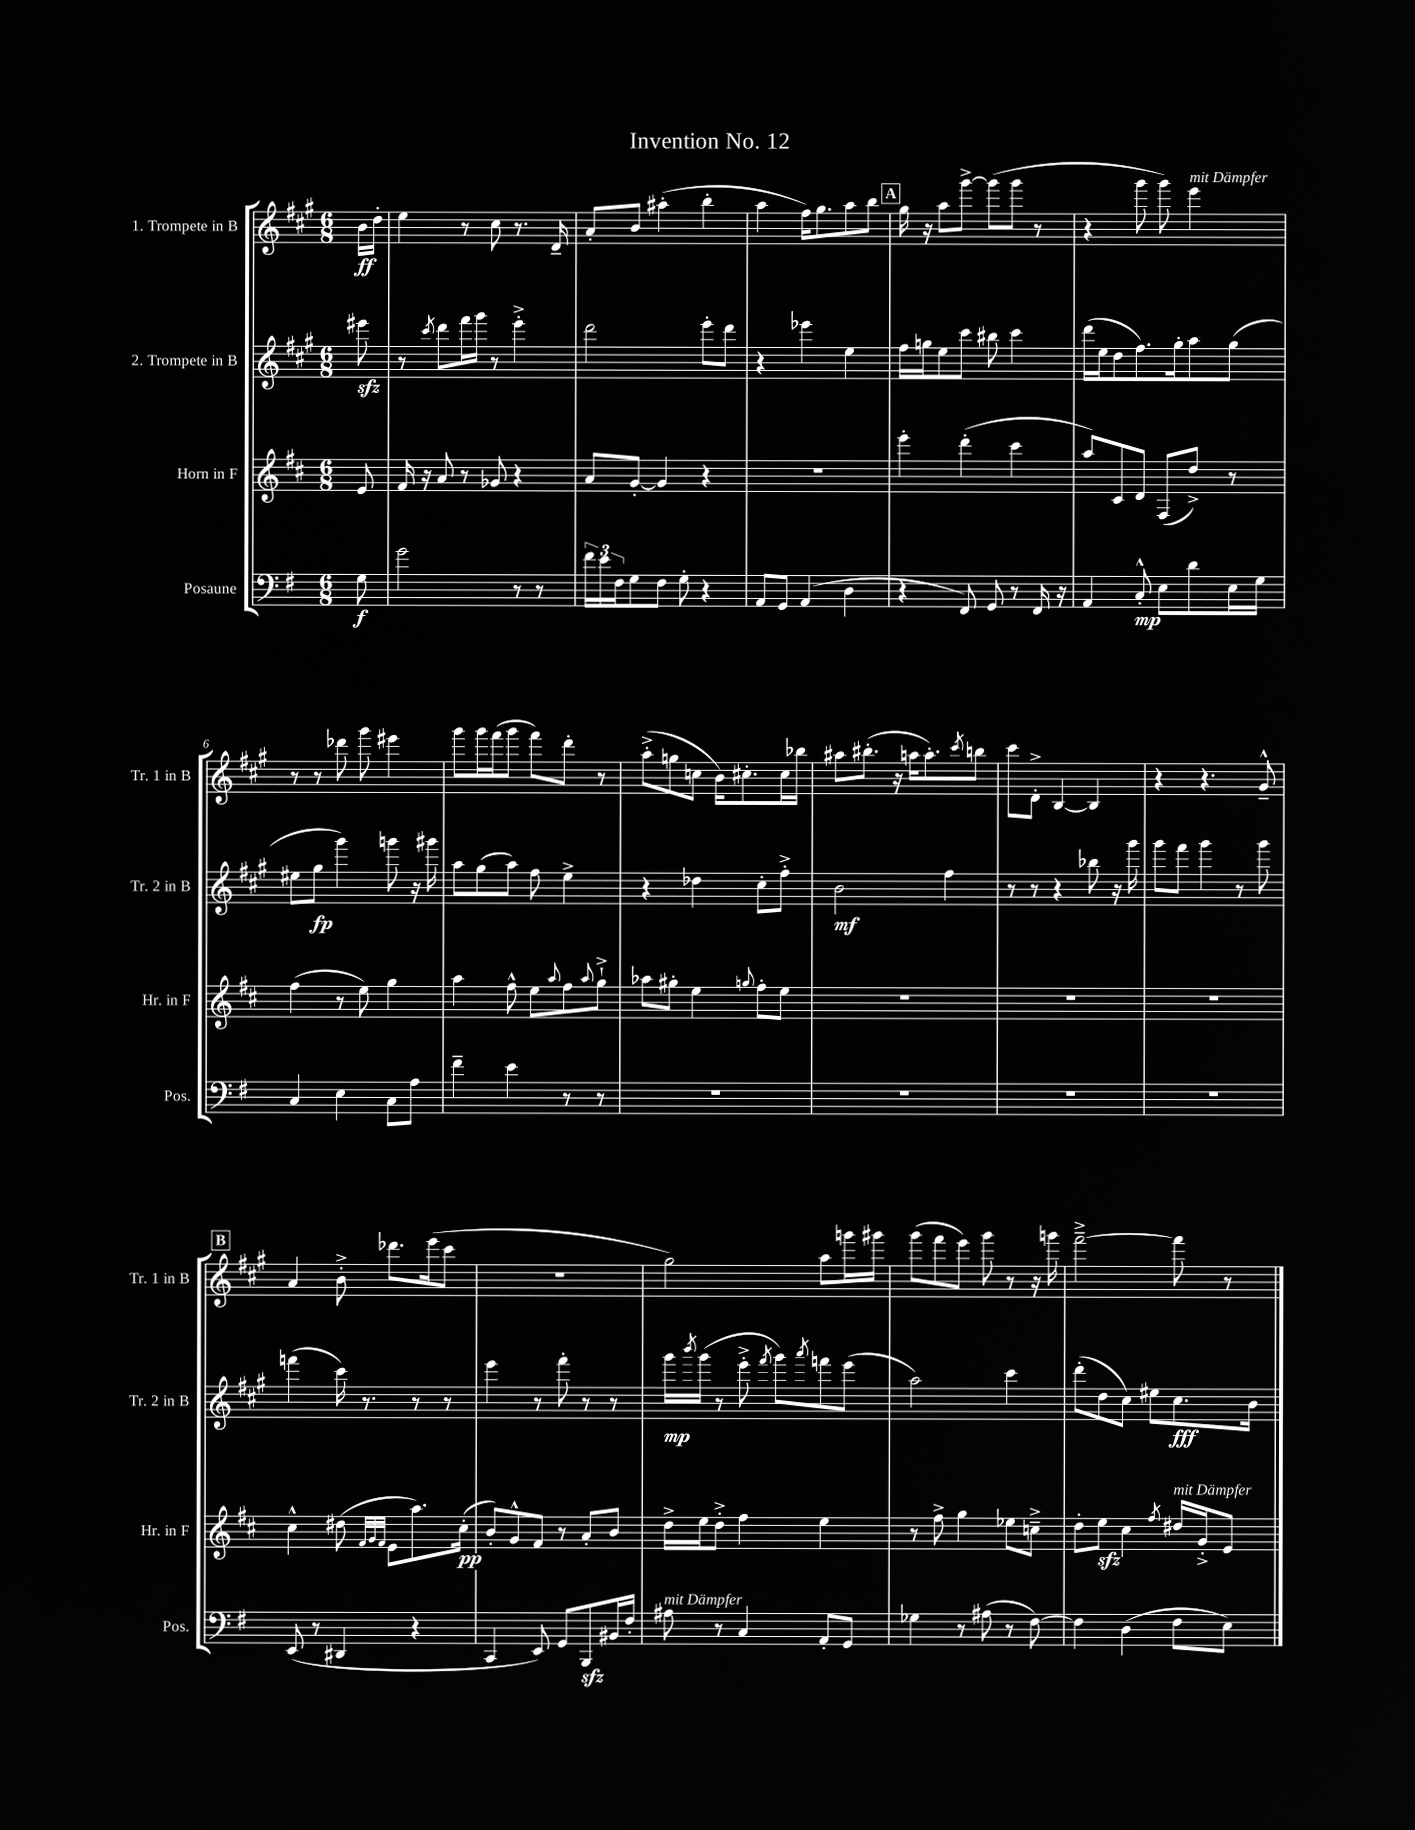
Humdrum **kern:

**kern	**dynam	**kern	**dynam	**kern	**dynam	**kern	**dynam
*part4	*part4	*part3	*part3	*part2	*part2	*part1	*part1
*staff4	*staff4	*staff3	*staff3	*staff2	*staff2	*staff1	*staff1
*I"Posaune	*	*I"Horn in F	*	*I"2. Trompete in B	*	*I"1. Trompete in B	*
*I'Pos.	*	*I'Hr. in F	*	*I'Tr. 2 in B	*	*I'Tr. 1 in B	*
*clefF4	*	*clefG2	*	*clefG2	*	*clefG2	*
*k[f#]	*	*k[f#c#]	*	*k[f#c#g#]	*	*k[f#c#g#]	*
*M6/8	*	*M6/8	*	*M6/8	*	*M6/8	*
=	=	=	=	=	=	=	=
8G\	f	8e/	.	8eee#Xzz\	.	16b\LL	ff
.	.	.	.	.	.	16dd'\JJ	.
=1	=1	=1	=1	=1	=1	=1	=1
2g\	.	16f#/	.	8r	.	4ee\	.
.	.	16r	.	.	.	.	.
.	.	.	.	8qccc#/	.	.	.
.	.	8a/	.	8ddd\L	.	.	.
.	.	8r	.	16fff#\L	.	8r	.
.	.	.	.	16ggg#\JJ	.	.	.
.	.	8g-X/	.	8r	.	8cc#\	.
8r	.	4r	.	4eee'^\	.	8.r	.
8r	.	.	.	.	.	.	.
.	.	.	.	.	.	16d~/	.
=2	=2	=2	=2	=2	=2	=2	=2
24f#\LL	.	8a/L	.	2ddd\	.	8a'/L	.
24e\	.	.	.	.	.	.	.
24F#\J	.	.	.	.	.	.	.
8G\	.	[8g'/J	.	.	.	8b/J	.
8F#\J	.	4g/]	.	.	.	(4aa#X'\	.
8G'\	.	.	.	.	.	.	.
4r	.	4r	.	8eee'\L	.	4bb'\	.
.	.	.	.	8ddd\J	.	.	.
=3	=3	=3	=3	=3	=3	=3	=3
8AA/L	.	2.r	.	4r	.	4aa\	.
8GG/J	.	.	.	.	.	.	.
(4AA/	.	.	.	4eee-X\	.	16ff#\KL)	.
.	.	.	.	.	.	8.gg#\	.
4D\	.	.	.	4ee\	.	8aa\	.
.	.	.	.	.	.	8bb\J	.
!!LO:REH:place=s1:t=A
=4	=4	=4	=4	=4	=4	=4	=4
4r	.	4eee'\	.	16ff#\LL	.	16gg#\	.
.	.	.	.	16ggn\J	.	16r	.
.	.	.	.	8ee\	.	8aa\L	.
8FF#/)	.	(4ddd'\	.	8ccc#\J	.	[8ggg#^\J	.
8GG/	.	.	.	8bb#X\	.	(8ggg#\L]	.
8r	.	4ccc#\	.	4ccc#\	.	8ggg#\J	.
16FF#/	.	.	.	.	.	8r	.
16r	.	.	.	.	.	.	.
=5	=5	=5	=5	=5	=5	=5	=5
4AA/	.	8aa/L)	.	(16ddd\LL	.	4r	.
.	.	.	.	16ee\J	.	.	.
.	.	8c#/	.	8dd\	.	.	.
8C'^^/	mp	8d/J	.	8.ff#\)	.	8ggg#\	.
8E\L	.	(8F#/L	.	.	.	8ggg#\)	.
.	.	.	.	16gg#'\k	.	.	.
!	!	!	!	!	!	!LO:TX:a:i:t=mit Dämpfer	!
8d\	.	8dd^/J)	.	8aa\	.	4eee\	.
16E\L	.	8r	.	(8gg#\J	.	.	.
16G\JJ	.	.	.	.	.	.	.
!!LO:LB:g=z
=6	=6	=6	=6	=6	=6	=6	=6
4C/	.	(4ff#\	.	8ee#X\L	.	8r	.
.	.	.	.	8gg#\J	fp	8r	.
4E\	.	8r	.	4ggg#\)	.	8ddd-X\	.
.	.	8ee\)	.	.	.	8ggg#\	.
8C\L	.	4gg\	.	8gggn\	.	4eee#X\	.
8A\J	.	.	.	16r	.	.	.
.	.	.	.	16ggg#X\	.	.	.
=7	=7	=7	=7	=7	=7	=7	=7
4f#~\	.	4aa\	.	8aa\L	.	8ggg#\L	.
.	.	.	.	(8gg#\	.	16ggg#\L	.
.	.	.	.	.	.	(16fff#\J	.
4e\	.	8ff#^^\	.	8aa\J)	.	8ggg#\J	.
.	.	8ee\L	.	8ff#\	.	8fff#\L)	.
.	.	8qqaa/	.	.	.	.	.
8r	.	8ff#\	.	4ee^\	.	8ddd'\J	.
.	.	8qqaa/	.	.	.	.	.
8r	.	8gg`^\J	.	.	.	8r	.
=8	=8	=8	=8	=8	=8	=8	=8
2.r	.	8aa-X\L	.	4r	.	(8aa'^\L	.
.	.	8gg#X'\J	.	.	.	8ggn\	.
.	.	4ee\	.	4dd-X\	.	8ccn\J	.
.	.	.	.	.	.	16b\KL)	.
.	.	.	.	.	.	8.cc#X'\	.
.	.	8qqggn/	.	.	.	.	.
.	.	8ff#'\L	.	8cc#'\L	.	.	.
.	.	8ee\J	.	8ff#'^\J	.	16cc#\L	.
.	.	.	.	.	.	16bb-X\JJ	.
=9	=9	=9	=9	=9	=9	=9	=9
2.r	.	2.r	.	2b\	mf	8aa#X\L	.
.	.	.	.	.	.	(8.bb#X'\J	.
.	.	.	.	.	.	16r	.
.	.	.	.	.	.	16aan\KL	.
.	.	.	.	.	.	8.aa'\)	.
.	.	.	.	4ff#\	.	.	.
.	.	.	.	.	.	8qccc#/	.
.	.	.	.	.	.	8bbn\J	.
=10	=10	=10	=10	=10	=10	=10	=10
2.r	.	2.r	.	8r	.	8ccc#\L	.
.	.	.	.	8r	.	8d'^\J	.
.	.	.	.	4r	.	[4B/	.
.	.	.	.	8bb-X\	.	4B/]	.
.	.	.	.	16r	.	.	.
.	.	.	.	16ggg#\	.	.	.
=11	=11	=11	=11	=11	=11	=11	=11
2.r	.	2.r	.	8ggg#\L	.	4r	.
.	.	.	.	8fff#\J	.	.	.
.	.	.	.	4ggg#\	.	4.r	.
.	.	.	.	8r	.	.	.
.	.	.	.	8ggg#\	.	8g#~^^/	.
!!LO:LB:g=z
!!LO:REH:place=s1:t=B
=12	=12	=12	=12	=12	=12	=12	=12
(8EE/	.	4cc#^^\	.	(4fffn\	.	4a/	.
8r	.	.	.	.	.	.	.
4DD#X/	.	(8dd#X\	.	16ccc#\)	.	8b'^\	.
.	.	.	.	8.r	.	.	.
.	.	32qqf#/LLL	.	.	.	.	.
.	.	32qqg/	.	.	.	.	.
.	.	32qqf#/JJJ	.	.	.	.	.
.	.	8e\L	.	.	.	8.ddd-X\L	.
4r	.	8.aa\)	.	8r	.	.	.
.	.	.	.	.	.	(16eee\k	.
.	.	.	.	8r	.	8ccc#\J	.
.	.	(16cc#'\Jk	pp	.	.	.	.
=13	=13	=13	=13	=13	=13	=13	=13
4CC/	.	8b'/L)	.	4eee\	.	2.r	.
.	.	8g^^/	.	.	.	.	.
8EE/)	.	8f#/J	.	8r	.	.	.
8GG/L	.	8r	.	8fff#'\	.	.	.
8BBBzz/	.	8a'/L	.	8r	.	.	.
16BB#X/L	.	8b/J	.	8r	.	.	.
16F#'/JJ	.	.	.	.	.	.	.
=14	=14	=14	=14	=14	=14	=14	=14
!LO:TX:a:i:t=mit Dämpfer	!	!	!	!	!	!	!
8A#X\	.	16dd^\LL	.	16ggg#\LL	mp	2gg#\)	.
.	.	.	.	8qbbb/	.	.	.
.	.	16ee\J	.	(16ggg#\JJ	.	.	.
8r	.	8dd'^\J	.	8r	.	.	.
4C/	.	4ff#\	.	8eee'^\	.	.	.
.	.	.	.	8qfff#/	.	.	.
.	.	.	.	8ggg#\L)	.	.	.
.	.	.	.	8qaaa/	.	.	.
8AA'/L	.	4ee\	.	8fffn\	.	8aa\L	.
8GG/J	.	.	.	(8eee\J	.	16gggn\L	.
.	.	.	.	.	.	16ggg#X\JJ	.
=15	=15	=15	=15	=15	=15	=15	=15
4G-X\	.	8r	.	2aa\)	.	(8ggg#\L	.
.	.	8ff#^\	.	.	.	8fff#\	.
8r	.	4gg\	.	.	.	8eee\J)	.
(8A#X\	.	.	.	.	.	8ggg#\	.
8r	.	8ee-X\L	.	4ccc#\	.	8r	.
[8F#\)	.	8ccn~^\J	.	.	.	16r	.
.	.	.	.	.	.	16gggn\	.
=16	=16	=16	=16	=16	=16	=16	=16
4F#\]	.	8dd'\L	.	(8ddd'\L	.	[2fff#~^\	.
.	.	8eezz\J	.	8dd\	.	.	.
(4D\	.	4cc#\	.	8cc#\J)	.	.	.
.	.	.	.	8ee#X\L	.	.	.
.	.	8qff#/	.	.	.	.	.
!	!	!LO:TX:a:i:t=mit Dämpfer	!	!	!	!	!
8F#\L	.	16dd#X/LL	.	8.cc#\	fff	8fff#\]	.
.	.	16g'^/J	.	.	.	.	.
8E\J)	.	8e/J	.	.	.	8r	.
.	.	.	.	16b\Jk	.	.	.
==	==	==	==	==	==	==	==
*-	*-	*-	*-	*-	*-	*-	*-
